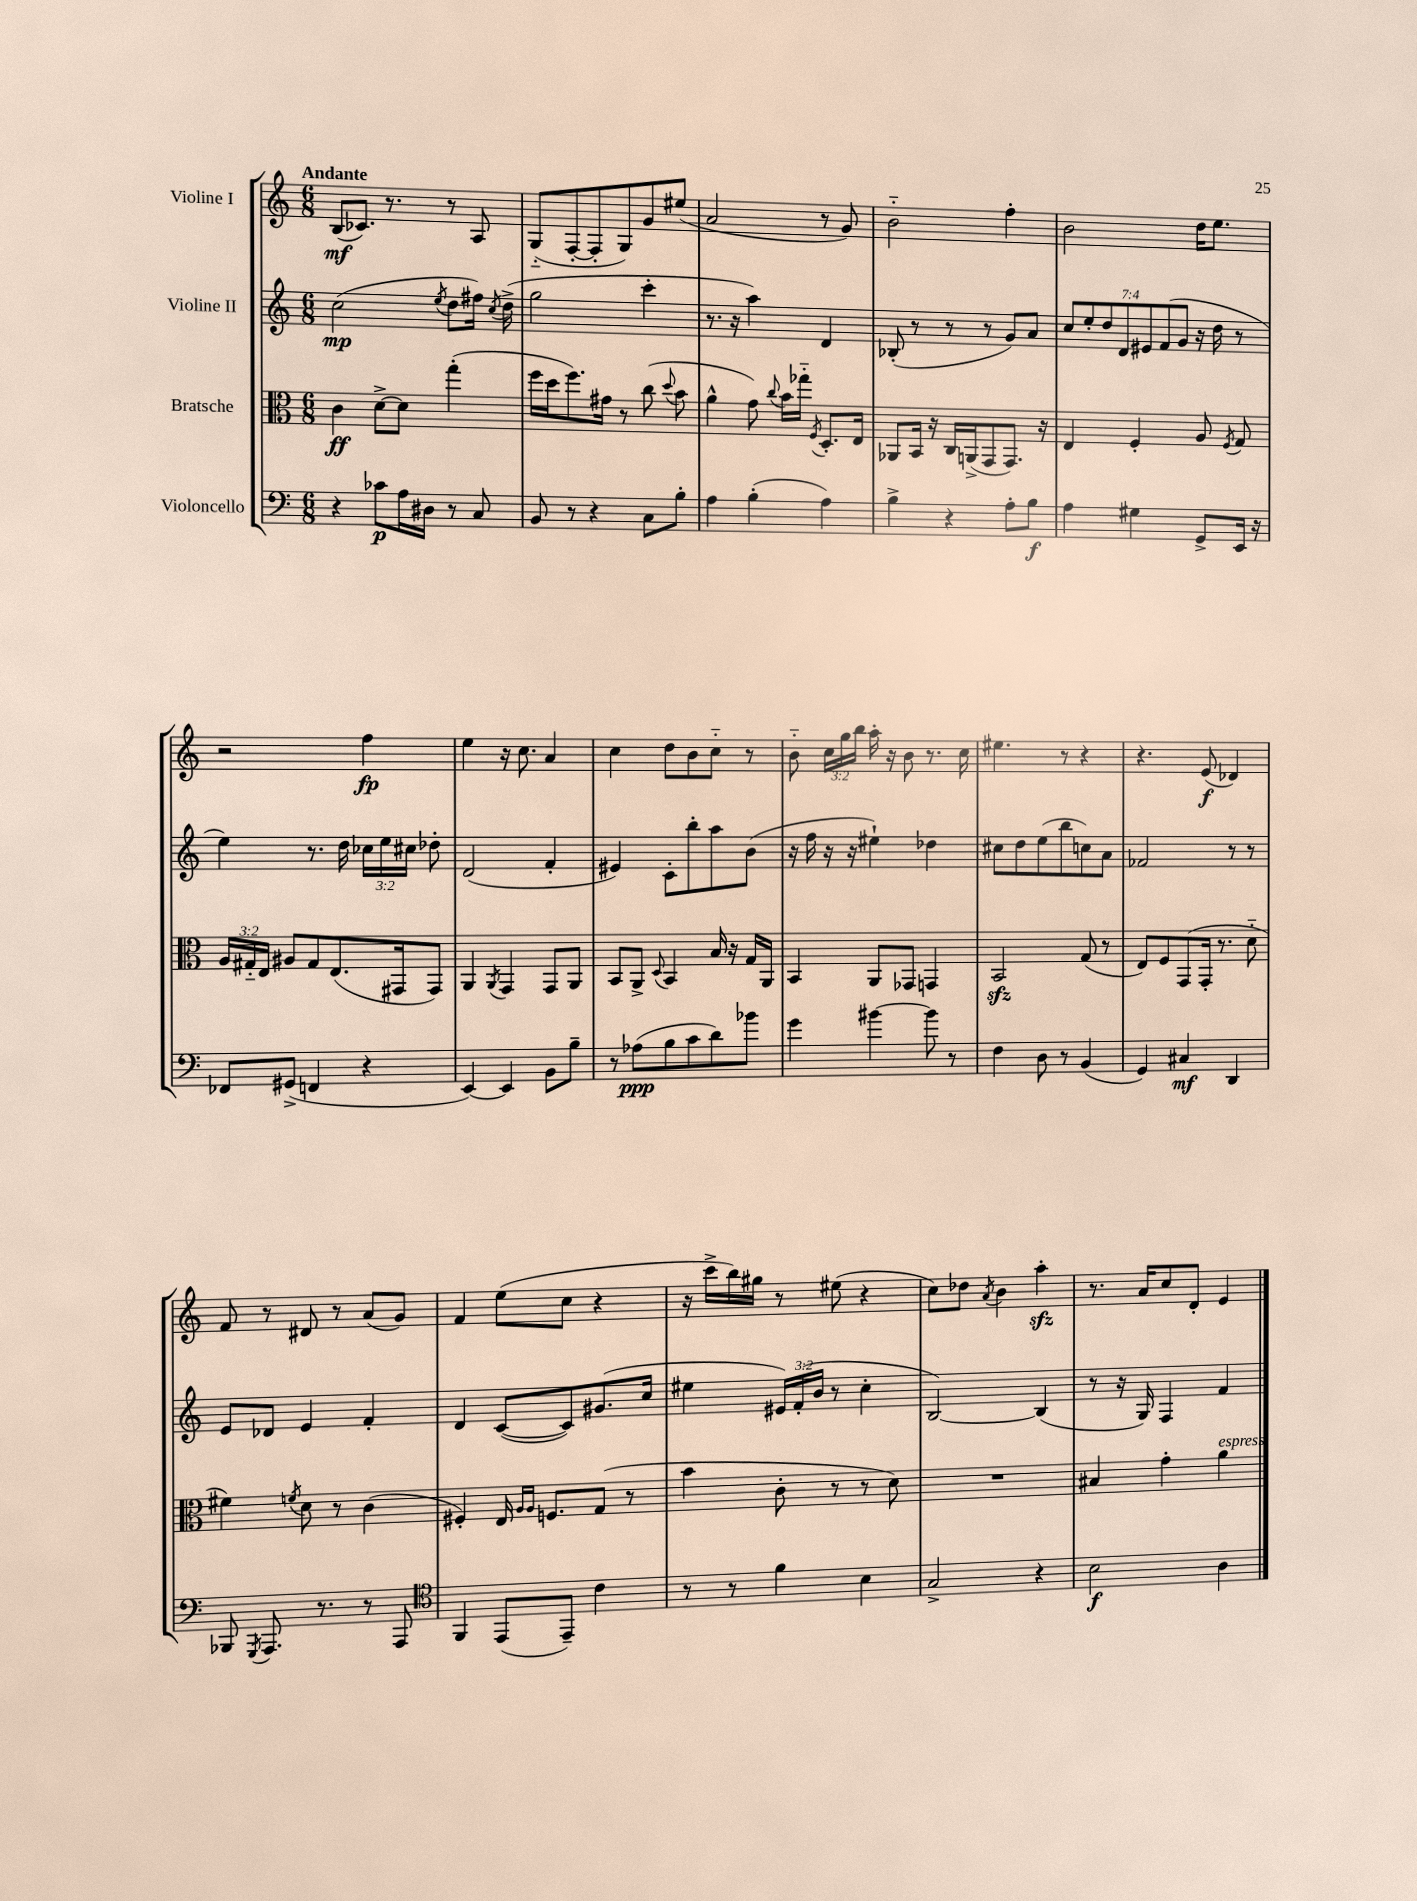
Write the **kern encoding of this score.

**kern	**kern	**kern	**kern
*staff4	*staff3	*staff2	*staff1
*clefF4	*clefC3	*clefG2	*clefG2
*k[]	*k[]	*k[]	*k[]
*M6/8	*M6/8	*M6/8	*M6/8
4r	4c\	(2cc\	(8B/L
.	.	.	8.c-/J)
8c-\L	[8d^\L	.	.
.	.	.	8.r
16A\L	8d\]J	.	.
16D#\JJ	.	.	.
.	.	8qee/	.
8r	(4gg'\	8dd\L	8r
8C/	.	16ff#\Jk)	8A/
.	.	8qcc/	.
.	.	(16dd^\	.
=	=	=	=
8BB/	16ff\LL	2gg\	(8G'~/L
.	16dd\J	.	.
8r	8.ff\)	.	[8F'/
4r	.	.	8F'/]
.	16g#\Jk	.	.
.	8r	.	8G/)
8C\L	(8cc\	4ccc'\	8g/
.	8qqdd/	.	.
8B'\J	8b\	.	(8ee#/J
=	=	=	=
4A\	4a^^\	8.r	2a/
.	.	16r	.
(4B'\	8g\)	4aa\)	.
.	8qqcc/	.	.
.	16b\LL	.	.
.	16gg-'~\JJ	.	.
.	8qF/	.	.
4A\)	8.D'/L	4d/	8r
.	.	.	8g/)
.	16E/Jk	.	.
=	=	=	=
4B^\	8AA-/L	(8B-'/	2b'~\
.	16BB/Jk	8r	.
.	16r	.	.
4r	16C/LL	8r	.
.	(16AA^/J	.	.
.	8GG/	8r	.
8A'\L	8.GG/J)	8g/L)	4ff'\
8B\J	.	8a/J	.
.	16r	.	.
=	=	=	=
4A\	4E/	14cc/L	2b\
.	.	14ee'/	.
.	.	14dd/	.
.	.	14d/	.
4G#\	4F'/	.	.
.	.	14e#/	.
.	.	(14f/	.
.	.	14g/J	.
8GG^/L	8A/	16r	16dd\LK
.	.	16dd\	8.ee\J
.	8qF/	.	.
16EE/Jk	8G/	8r	.
16r	.	.	.
=	=	=	=
8FF-/L	24A/LL	4ee\)	2r
.	24G#'~/	.	.
.	24E/JJ	.	.
(8GG#^/J	8A#/L	.	.
4FF/	8G#/	8.r	.
.	(8.E/	.	.
.	.	16dd\	.
4r	.	24cc-\LL	4ff\
.	.	24ee\	.
.	16GG#/k	.	.
.	.	24cc#\JJ	.
.	8GG#/J)	8dd-'\	.
=	=	=	=
[4EE/)	4AA/	(2d/	4ee\
.	8qAA/	.	.
4EE/]	4GG/	.	16r
.	.	.	8.cc\
8BB\L	8GG/L	4f'/	4a/
8B~\J	8AA/J	.	.
=	=	=	=
8r	8BB/L	4e#/)	4cc\
(8A-\L	8AA^/J	.	.
.	8qqD/	.	.
8B\	4BB/	8c'\L	8dd\L
8c\	.	8bb'\	8b\
8d\)	16B/	8aa\	8cc'~\J
.	16r	.	.
8b-\J	16G/LL	(8b\J	8r
.	16AA/JJ	.	.
=	=	=	=
4g\	4BB/	16r	8b'~\
.	.	16ff\	.
.	.	16r	24cc\LL
.	.	.	24gg\
.	.	16r	.
.	.	.	24bb\JJ
[4b#\	8AA/L	4ee#`\)	16aa'\
.	.	.	16r
.	8GG-/J	.	8b\
8b#\]	4GG/	4dd-\	8.r
8r	.	.	.
.	.	.	16cc\
=	=	=	=
4F\	2BB/	8cc#\L	4.ee#\
.	.	8dd\	.
8D\	.	(8ee\	.
8r	.	8bb\	8r
(4BB/	(8G/	8cc\)	4r
.	8r	8a\J	.
=	=	=	=
4GG/)	8E/L)	2f-/	4.r
.	8F/	.	.
4C#/	(8GG/	.	.
.	16GG'/Jk	.	(8e/
.	8.r	.	.
4DD/	.	8r	4d-/)
.	8d'~\	8r	.
=	=	=	=
8BBB-/	4f#\)	8e/L	8f/
8qGGG/	.	.	.
8.AAA/	.	8d-/J	8r
.	8qf/	.	.
.	8d\	4e/	8d#/
8.r	.	.	.
.	8r	.	8r
8r	(4c\	4f'/	(8a/L
8AAA/	.	.	8g/J)
=	=	=	=
*clefC4	*	*	*
4FF/	4F#'/)	4d/	4f/
(8EE/L	16E/	([8c/L	(8ee\L
.	16qqA/LL	.	.
.	16qqA/JJ	.	.
.	8.F/L	.	.
8EE~/J)	.	8c/])	8cc\J
4c\	(8G/J	(8.g#/	4r
.	8r	.	.
.	.	16cc/Jk	.
=	=	=	=
8r	4b\	4ee#\	16r
.	.	.	16ccc^\LL
8r	.	.	16bb\)
.	.	.	16gg#\JJ
4f\	8c'\	24e#/LL)	8r
.	.	(24f'/	.
.	.	24b/JJ	.
.	8r	8r	(8ee#\
4B\	8r	4cc'\	4r
.	8d\)	.	.
=	=	=	=
2G^/	2.r	[2B/)	8cc\L)
.	.	.	8dd-\J
.	.	.	8qa/
.	.	.	4b\
4r	.	(4B/]	4aa'\
=	=	=	=
2B\	4B#/	8r	8.r
.	.	16r	.
.	.	16G/)	16a/LK
.	4g'\	4F/	8cc/
.	.	.	8d'/J
4A\	4a\	4f/	4e/
==	==	==	==
*-	*-	*-	*-
